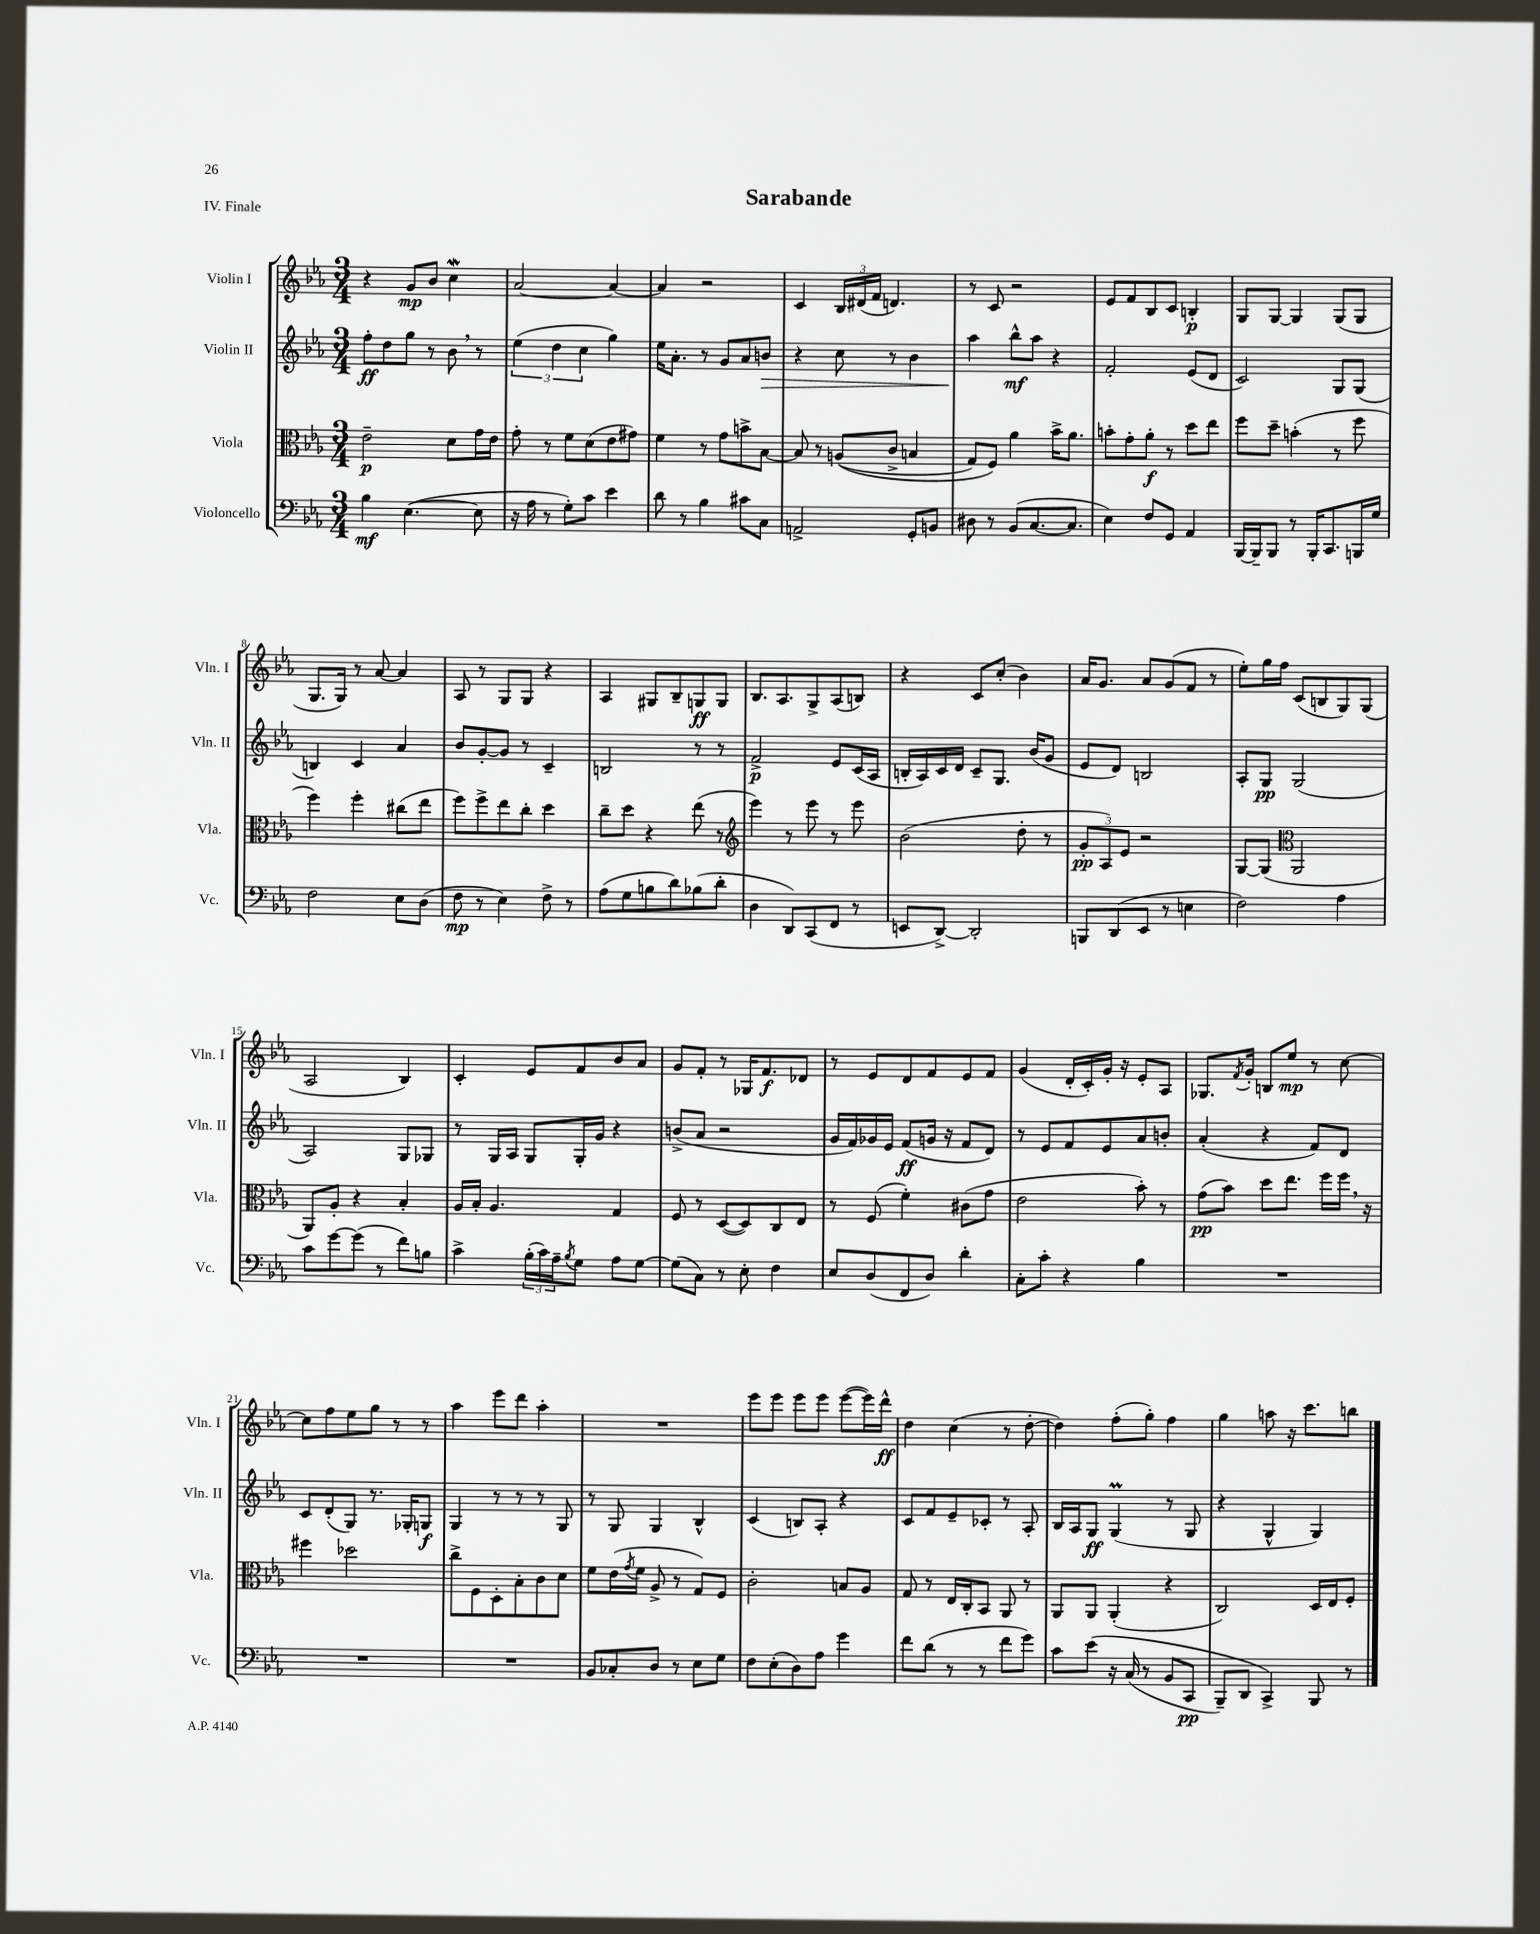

**kern	**kern	**kern	**kern
*staff4	*staff3	*staff2	*staff1
*clefF4	*clefC3	*clefG2	*clefG2
*k[b-e-a-]	*k[b-e-a-]	*k[b-e-a-]	*k[b-e-a-]
*M3/4	*M3/4	*M3/4	*M3/4
4B-\	2e-~\	8ff'\L	4r
.	.	8dd\	.
([4.E-\	.	8gg\J	8g/L
.	.	8r	8b-/J
.	8d\L	8b-\	4cc\
8E-\]	16g\L	8r	.
.	16e-\JJ	.	.
=	=	=	=
16r	8g'\	(6ee-\	[2a-/
16A-\	.	.	.
8r	8r	.	.
.	.	6dd\	.
8G'\L)	8f\L	.	.
.	.	6cc\	.
8c\J	(8d\	.	.
4e-\	8e-\	4gg\)	4a-/_
.	8g#\J)	.	.
=	=	=	=
8d\	4f\	16ee-\LK	4a-/]
.	.	8.a-'\J	.
8r	.	.	.
4B-\	8r	8r	2r
.	8g\L	8g/L	.
8c#\L	8b^\	8a-/	.
8C\J	[8B-\J	8b/J	.
=	=	=	=
2AA^/	8B-/]	4r	4c/
.	8r	.	.
.	&((8A/L	8cc\	24B-/LL
.	.	.	(24d#/
.	.	.	24f/JJ
.	8c^/J	8r	4.d/)
8GG'/L	4B/	4b-\	.
8BB/J	.	.	.
=	=	=	=
8D#\	8G/L)	4aa-\	8r
8r	8F/J&)	.	8c/
(8BB-/L	4a-\	8bb-^^\L	2r
[8.C/	.	8aa-\J	.
.	16b-^\LK	4r	.
8.C/]J	8.a-\J	.	.
=	=	=	=
4E-\)	8b'\L	2f'/	8e-/L
.	8g'\	.	8f/
8F/L	8a-'\J	.	8B-/
8GG/J	8r	.	8c/J
4AA-/	8dd\L	(8e-/L	4B'/
.	8ee-\J	8d/J	.
=	=	=	=
[16BBB-/LL	8ff\L	2c/)	8G/L
16BBB-~/]J	.	.	.
8BBB-/J	8dd~\J	.	[8G/J
8r	(4b'\	.	4G/]
16BBB-'/LK	.	.	.
8.CC/	.	.	.
.	8r	8G/L	(8G/L
16BBB/L	8ff\	(8G/J	8G/J
16G/JJ	.	.	.
=	=	=	=
2F\	4ff\)	4B/)	8.G/L
.	.	.	16G/Jk)
.	4ff'\	4c/	8r
.	.	.	[8a-/
8E-\L	(8cc#\L	4a-/	4a-/]
(8D\J	8ee-\J	.	.
=	=	=	=
8F\	8ff\L)	8b-/L	8A-/
8r	8ff^\	[8g'/	8r
4E-\)	8ee-\	8g/]J	8G/L
.	8cc'\J	8r	8G/J
8F^\	4dd\	4c~/	4r
8r	.	.	.
=	=	=	=
(8A-\L	8cc~\L	2B/	4A-/
8G\	8dd\J	.	.
8B\	4r	.	8G#/L
8d\)	.	.	8B-~/
(8B-\	(8ee-\	8r	8G/
8d'\J	8r	8r	8G/J
=	=	=	=
*	*clefG2	*	*
4D\	4eee-\)	2f^/	8.B-/L
.	.	.	8.A-/
8DD/L)	8r	.	.
(8CC/	8eee-\	.	8G^/
8FF/J	8r	8e-/L	(8A-/
8r	8eee-\	(16c/L	8B/J)
.	.	16A-/JJ	.
=	=	=	=
8EE/L	(2b-\	16B'/LL	4r
.	.	16A-/)	.
[8DD^/J)	.	16c/	.
.	.	16d/JJ	.
2DD'/]	.	8c~/L	8c/L
.	.	8.G/J	(8cc'/J
.	8dd'\	.	4b-\)
.	.	(16b-/LK	.
.	8r	8g/J	.
=	=	=	=
8BBB/L	12g'/L	8e-/L	16a-/LK
.	.	.	8.g/J
.	12A-/)	.	.
(8DD/	.	8d/J)	.
.	12e-/J	.	.
8EE-/J	2r	2B/	8a-/L
8r	.	.	(8g/
4E\	.	.	8f/J
.	.	.	8r
=	=	=	=
2F\)	[8G/L	8A-'/L	8ee-'\L)
.	(8G/]J	8G/J	16gg\L
.	.	.	16ff\JJ
*	*clefC3	*	*
.	2AA-/	(2G/	(8c/L
.	.	.	8B/
4A-\	.	.	8G/)
.	.	.	(8G/J
=	=	=	=
8c\L	8AA-/L)	2A-/)	2A-/
[8g\	8A-'/J	.	.
(8g\]J	4r	.	.
8r	.	.	.
8f\L)	4B-'/	8G/L	4B-/)
8B\J	.	8G-/J	.
=	=	=	=
4c^\	16A-/LL	8r	4c'/
.	16B-'/JJ	.	.
.	4.A-/	16G/LL	.
.	.	16A-/JJ	.
(24B-'\LL	.	8G/L	8e-/L
24c\)	.	.	.
24A-~\J	.	.	.
8qB-/	.	.	.
8G\J	.	16G'/L	8f/
.	.	16g/JJ	.
8A-\L	4G/	4r	8b-/
[8G\J	.	.	8a-/J
=	=	=	=
(8G\]L	8F/	(8b^/L	8g/L
8C\J)	8r	8a-/J	8f'/J
8r	([8D/L	2r	8r
8E-'\	8D/])	.	16G-/LK
.	.	.	8.f/
4F\	8C/	.	.
.	8E-/J	.	8d-/J
=	=	=	=
8E-/L	8r	16g/LL	8r
.	.	16f/)	.
(8D/	(8F/	16g-/	8e-/L
.	.	16e-/JJ	.
8FF/	4f'\)	(8f/L	8d/
8D/J)	.	16g/Jk	8f/
.	.	16r	.
4d'\	(8c#\L	8f/L	8e-/
.	8g\J	8d/J)	8f/J
=	=	=	=
8C'\L	2e-\	8r	(4g/
8c'\J	.	8e-/L	.
4r	.	8f/	16d'/LL
.	.	.	16c'/)
.	.	8e-/	16g'/JJ
.	.	.	16r
4B-\	8b-'\)	8a-/	8e-'/L
.	8r	8b'/J	8A-/J
=	=	=	=
2.r	(8g\L	(4a-'/	8.G-/L
.	8b-\J)	.	.
.	.	.	8qf/
.	.	.	16g'/Jk
.	8dd\L	4r	8B/L
.	8.ee-\J	.	8ee-/J
.	.	8f/L)	8r
.	16ff\LL	.	.
.	16ff\JJ	8d/J	[8cc\
.	16r	.	.
=	=	=	=
2.r	4ff#\	8c/L	8cc\]L
.	.	(8d'/	8ff\
.	2dd-\	8G/J)	8ee-\
.	.	8.r	8gg\J
.	.	.	8r
.	.	16G-'/LK	.
.	.	8G/J	8r
=	=	=	=
2.r	8cc^\L	4G/	4aa-\
.	8F\	.	.
.	8D'\	8r	8eee-\L
.	8B-'\	8r	8ddd\J
.	8c\	8r	4aa-'\
.	8d\J	8G/	.
=	=	=	=
8BB-/L	8f\L	8r	2.r
8C-'/	(16e-\L	8G/	.
.	8qg/	.	.
.	16f\JJ	.	.
8D/J	8A-^/	4G/	.
8r	8r	.	.
8E-\L	8G/L)	4B-^^/	.
8G\J	8F/J	.	.
=	=	=	=
8F\L	2c'\	(4c/	8eee-\L
(8E-'\	.	.	8eee-\J
8D\)	.	8B/L)	8eee-\L
8A-\J	.	8A-'/J	8eee-\J
4g\	8B/L	4r	([8eee-\L
.	8A-/J	.	16eee-\]L)
.	.	.	16ddd^^\JJ
=	=	=	=
8f\L	8G/	8c/L	4dd\
(8d\J	8r	8f/	.
8r	16E-/LL	8e-~/	(4cc\
.	16C'/J	.	.
8r	8BB-/J	8c-'/J	.
8f\L	8AA-/	8r	8r
8g\J)	8r	8A-'/	[8dd'\
=	=	=	=
8c\L	8AA-/L	16B-/LL	4dd\])
.	.	16A-/J	.
&(8e-\J	8AA-/J	8G/J	.
16r	(4AA-'/	(4G/	(8ff'\L
(16C/	.	.	.
8r	.	.	8gg'\J)
8BB-/L	4r	8r	4ff\
8CC/J	.	8G/	.
=	=	=	=
8BBB-~/L)	2C/)	4r	4gg\
8DD/J	.	.	.
4CC^/&)	.	4G^^/	8aa\
.	.	.	16r
.	.	.	8.ccc\L
8BBB-/	16D/LL	4G/)	.
.	16E-/J	.	.
8r	8F'/J	.	8bb\J
==	==	==	==
*-	*-	*-	*-
